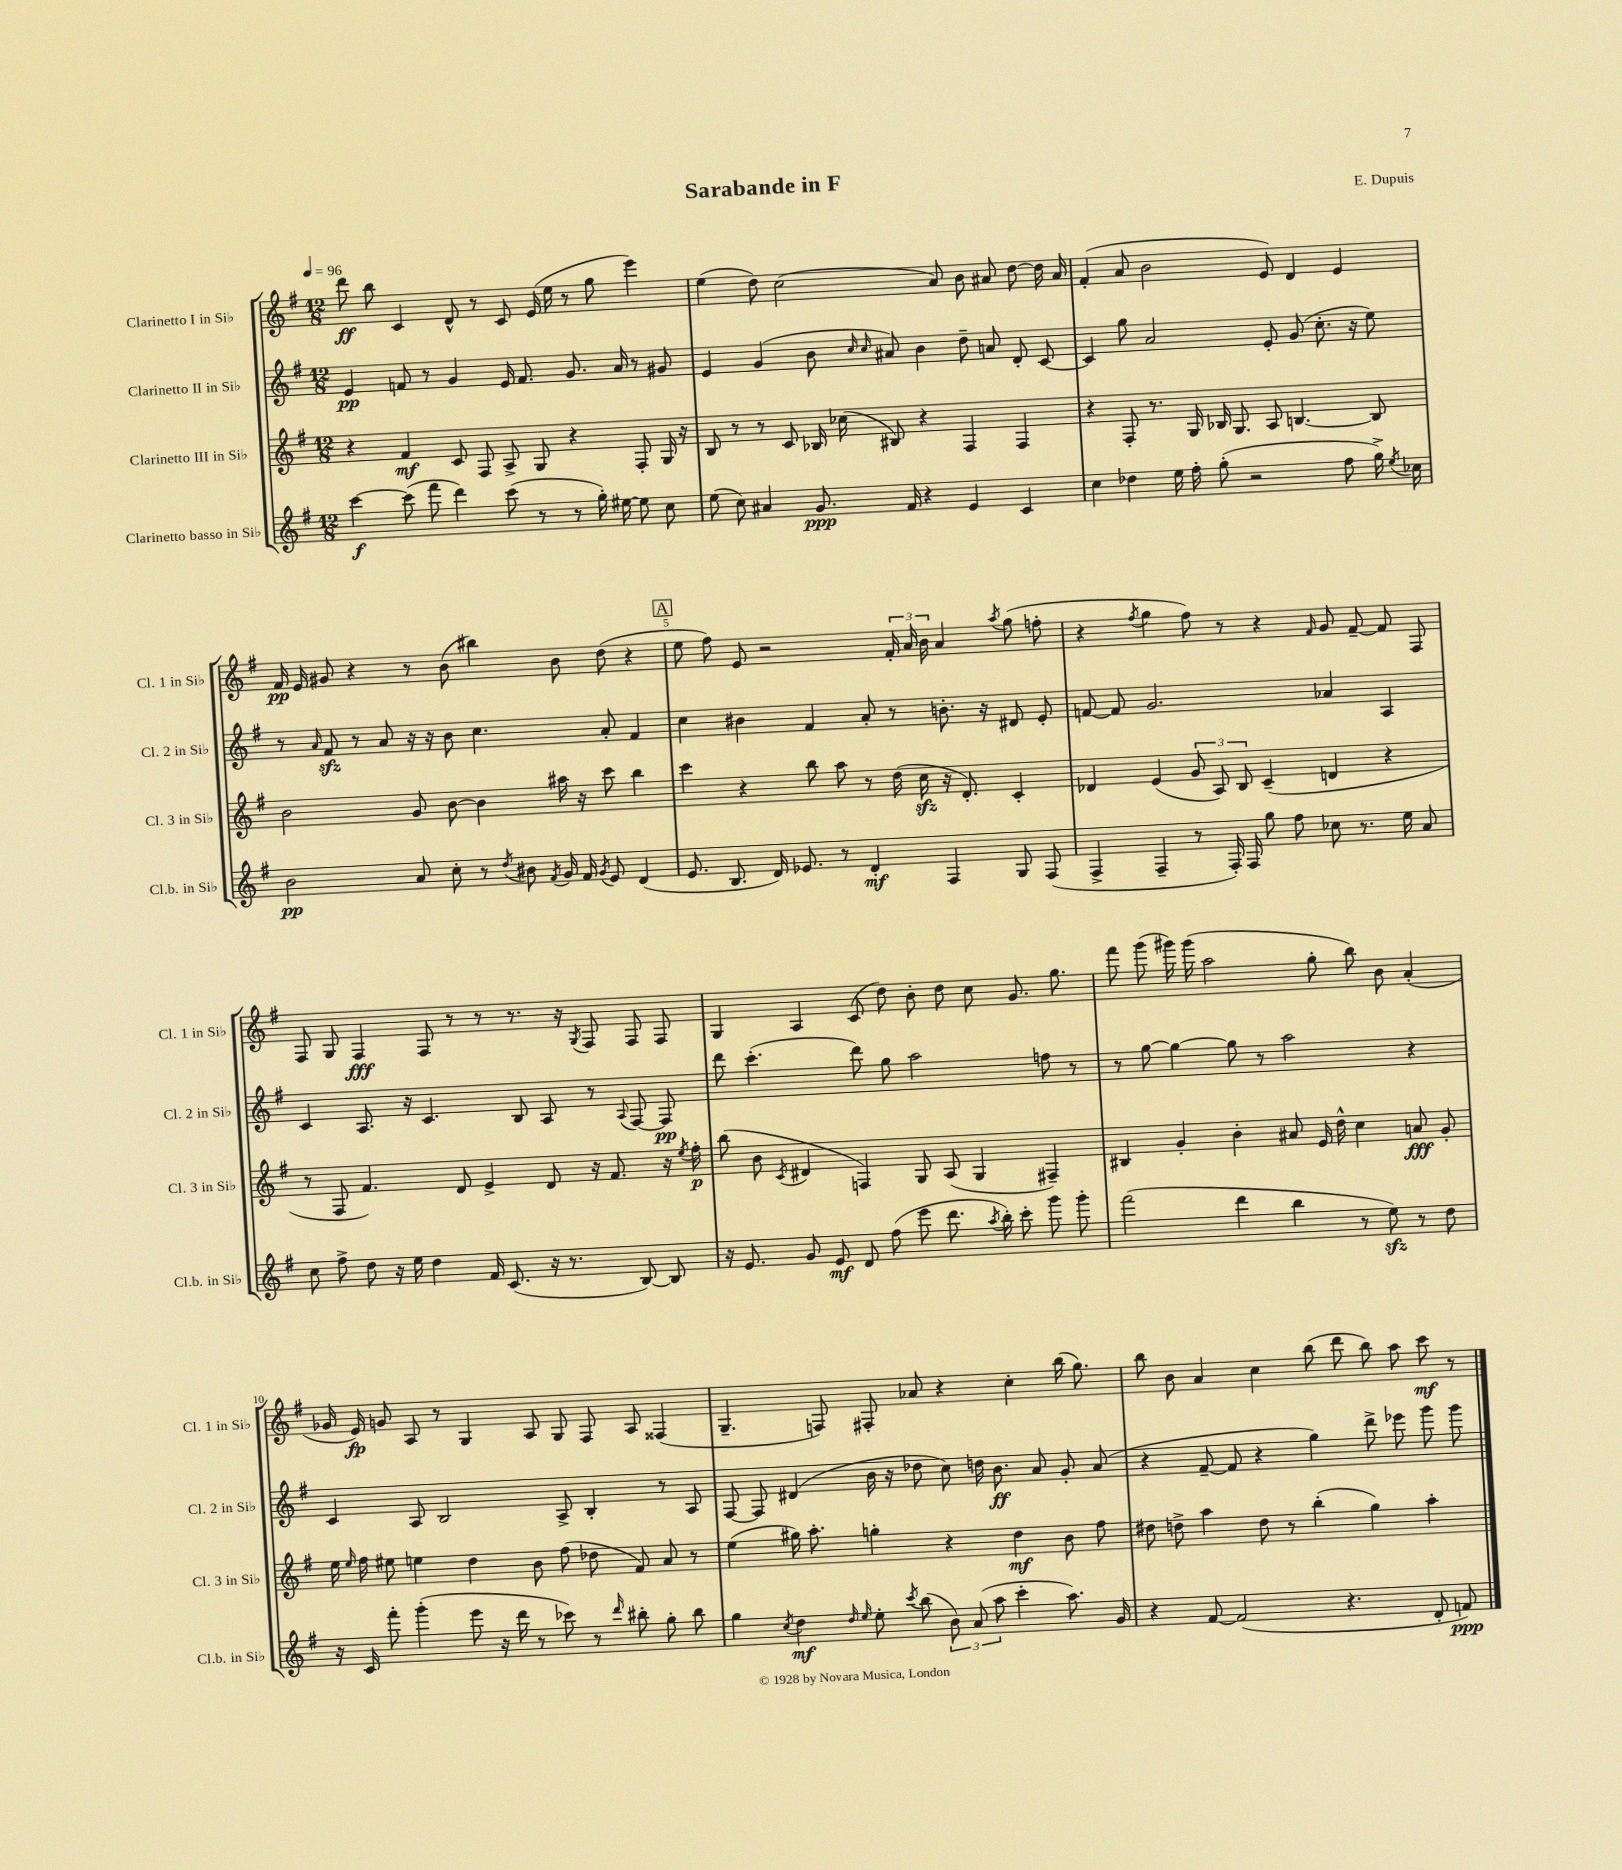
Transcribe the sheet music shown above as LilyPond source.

\header { title = "Sarabande in F" composer = "E. Dupuis" }
<<
\new StaffGroup <<
\new Staff = "s0" \with { instrumentName = "Clarinetto I in Sib" shortInstrumentName = "Cl. 1 in Sib" } {
    \clef treble \key g \major \numericTimeSignature \time 12/8 \tempo 4 = 96
    \autoBeamOff d'''8\ff b''8 c'4 d'8-^ r8 c'8 e'16( e''16 r8 g''8 e'''4) |
    e''4( d''8) c''2( a'8) b'8 ais'8 d''8~ d''16 ais'16 |
    fis'4-.( a'8 b'2 e'8) d'4 e'4 |
    fis'16\pp e'16 gis'8 r4 r8 b'8( bis''4) b'8 d''8( r4 |
    \mark \markup { \box "A" } e''8 fis''8) e'8 r2 \tuplet 3/2 { fis'16-. a'16 b'16 } a'4 \acciaccatura { a''8 } g''8( f''8-. |
    r4 \acciaccatura { fis''8 } g''4 fis''8) r8 r4 \grace { fis'16 } g'8 fis'8~-- fis'8 fis8 |
    fis8 g8 fis4\fff fis8 r8 r8 r8. r16 \acciaccatura { g8 } fis8 fis8 fis8 |
    g4 a4 c'8( d''8) b'8-. d''8 c''8 g'8. g''8. |
    fis'''8 g'''8( gis'''16) gis'''16( a''2 g''8-. b''8) b'8 a'4-.( |
    ges'16 e'16\fp) g'8 a8 r8 g4 a8 g8 fis8 a8 fisis4( |
    g4.-- f8) fis8-. aes'8 r4 c''4-. b''16( g''8.) |
    b''8 b'8 a'4 c''4 b''8( d'''8 b''8) a''8 c'''8\mf r8 \bar "|." |
}
\new Staff = "s1" \with { instrumentName = "Clarinetto II in Sib" shortInstrumentName = "Cl. 2 in Sib" } {
    \clef treble \key g \major \numericTimeSignature \time 12/8
    \autoBeamOff e'4\pp f'8 r8 g'4 e'16 f'8. g'8. a'16 r8 gis'8 |
    e'4 g'4( b'8 \grace { c''16 c''16 } ais'8) b'4 d''8-- a'8 d'8-. c'8~ |
    c'4 g''8 a'2 e'8-. g'8( c''8.-. r16 e''8) |
    r8 \grace { a'16 } fis'8\sfz r8 a'8 r16 r16 b'8 c''4. a'8-. fis'4 |
    \mark \markup { \box "A" } c''4 bis'4 fis'4 a'8-. r8 b'8.-. r16 dis'8 e'8-. |
    f'8~ f'8 g'2. aes'4 a4 |
    c'4 a8. r16 c'4. b8 a8 r8 \appoggiatura { a8 } fis8~ fis8\pp |
    d'''8 c'''4.-.( d'''8) g''8 a''2 f''8 r8 |
    r8 g''8~ g''4~ g''8 r8 a''2 r4 |
    c'4 a8 b2 a8-> b4-. r8 a8 |
    fis8~ fis8 dis'4( b'16 r16 des''8 c''8) d''16 b'8.\ff a'8 g'8-. a'8( |
    r4 fis'8~-- fis'8 r4 g''4) d'''8-> ees'''8 g'''8 g'''8 \bar "|." |
}
\new Staff = "s2" \with { instrumentName = "Clarinetto III in Sib" shortInstrumentName = "Cl. 3 in Sib" } {
    \clef treble \key g \major \numericTimeSignature \time 12/8
    \autoBeamOff r4 fis'4\mf c'8 fis8 a8-> g8 r4 fis8-. g16 r16 |
    b8 r8 r8 c'8 bes16 ces''16( bis8) r4 fis4 fis4 |
    r4 fis8-. r8. g16 bes16 g8. a8 b4.~ b8 |
    b'2 g'8 b'8~ b'4 ais''16 r16 c'''8 b''4 |
    \mark \markup { \box "A" } c'''4 r4 b''8 a''8 r8 d''16( c''16\sfz r16 d'8.-.) c'4-. |
    des'4 e'4( \tuplet 3/2 { g'8 a8) b8 } c'4--( d'4 r4 |
    r8 fis8 fis'4.) d'8 e'4-> d'8 r16 fis'8. r16 \acciaccatura { e''8 } fis''16-.\p |
    b''8( b'8 \acciaccatura { c'8 } dis'4 f4) g8 a8( g4 fis4--) |
    bis4 g'4-. b'4-. ais'8 e'16 d''16-^ c''4 a'8\fff g'8-. |
    e''16 \grace { e''16 } fis''16 eis''8 e''4 d''4 b'8 fis''8( des''8 fis'8) a'8 r8 |
    e''4( gis''16) a''8.-. g''4-. r4 d''4\mf b'8 fis''8 |
    dis''8 d''8-> a''4 d''8 r8 b''4-.( g''4) a''4-. \bar "|." |
}
\new Staff = "s3" \with { instrumentName = "Clarinetto basso in Sib" shortInstrumentName = "Cl.b. in Sib" } {
    \clef treble \key g \major \numericTimeSignature \time 12/8
    \autoBeamOff c'''4~\f c'''8( fis'''8 d'''4) c'''8( r8 r8 g''16-.) eis''16~ eis''8 c''8 |
    e''8( c''8) ais'4 g'8.\ppp fis'16 r4 e'4 c'4 |
    c''4 des''4 e''16 fis''16-. g''8-.( r2 fis''8 g''16->) \acciaccatura { e''8 } ces''16 |
    b'2\pp a'8 c''8-. r8 \acciaccatura { d''8 } bis'8 \acciaccatura { fis'8 } g'16 fis'16 \acciaccatura { g'8 } e'8 d'4( |
    \mark \markup { \box "A" } e'8. b8. d'16) ees'8. r8 d'4-.\mf fis4 g8 fis8( |
    fis4-> fis4-- r8 fis16-.) fis16 g''8 fis''8 ces''8 r8. e''16 a'8 |
    c''8 fis''8-> d''8 r16 e''16 d''4 fis'16 c'8.( r16 r8. b8~) b8 |
    r16 e'8. g'8 e'8\mf d'8 fis''8( e'''8 d'''8. \acciaccatura { a''8 } b''16-.) c'''8-. g'''8 g'''8-. |
    fis'''2( d'''4 b''4 r8 e''8\sfz) r8 d''8 |
    r16 c'16 fis'''8-. g'''4-.( e'''8 r16 d'''16 r8 ces'''8) r8 \grace { d'''16 } bis''8-. g''8-. bis''8 |
    g''4 \acciaccatura { c''8 } d''4\mf \grace { d''16 e''16 } e''8-. \acciaccatura { c'''8 } b''8( \tuplet 3/2 { b'8) a'8( a''8 } c'''4-. a''8.) g'16 |
    r4 fis'8~ fis'2( r4. d'8-. f'8\ppp) \bar "|." |
}
>>
>>
\layout { \context { \Score \override BarNumber.break-visibility = ##(#f #t #t) barNumberVisibility = #(every-nth-bar-number-visible 5) } }
